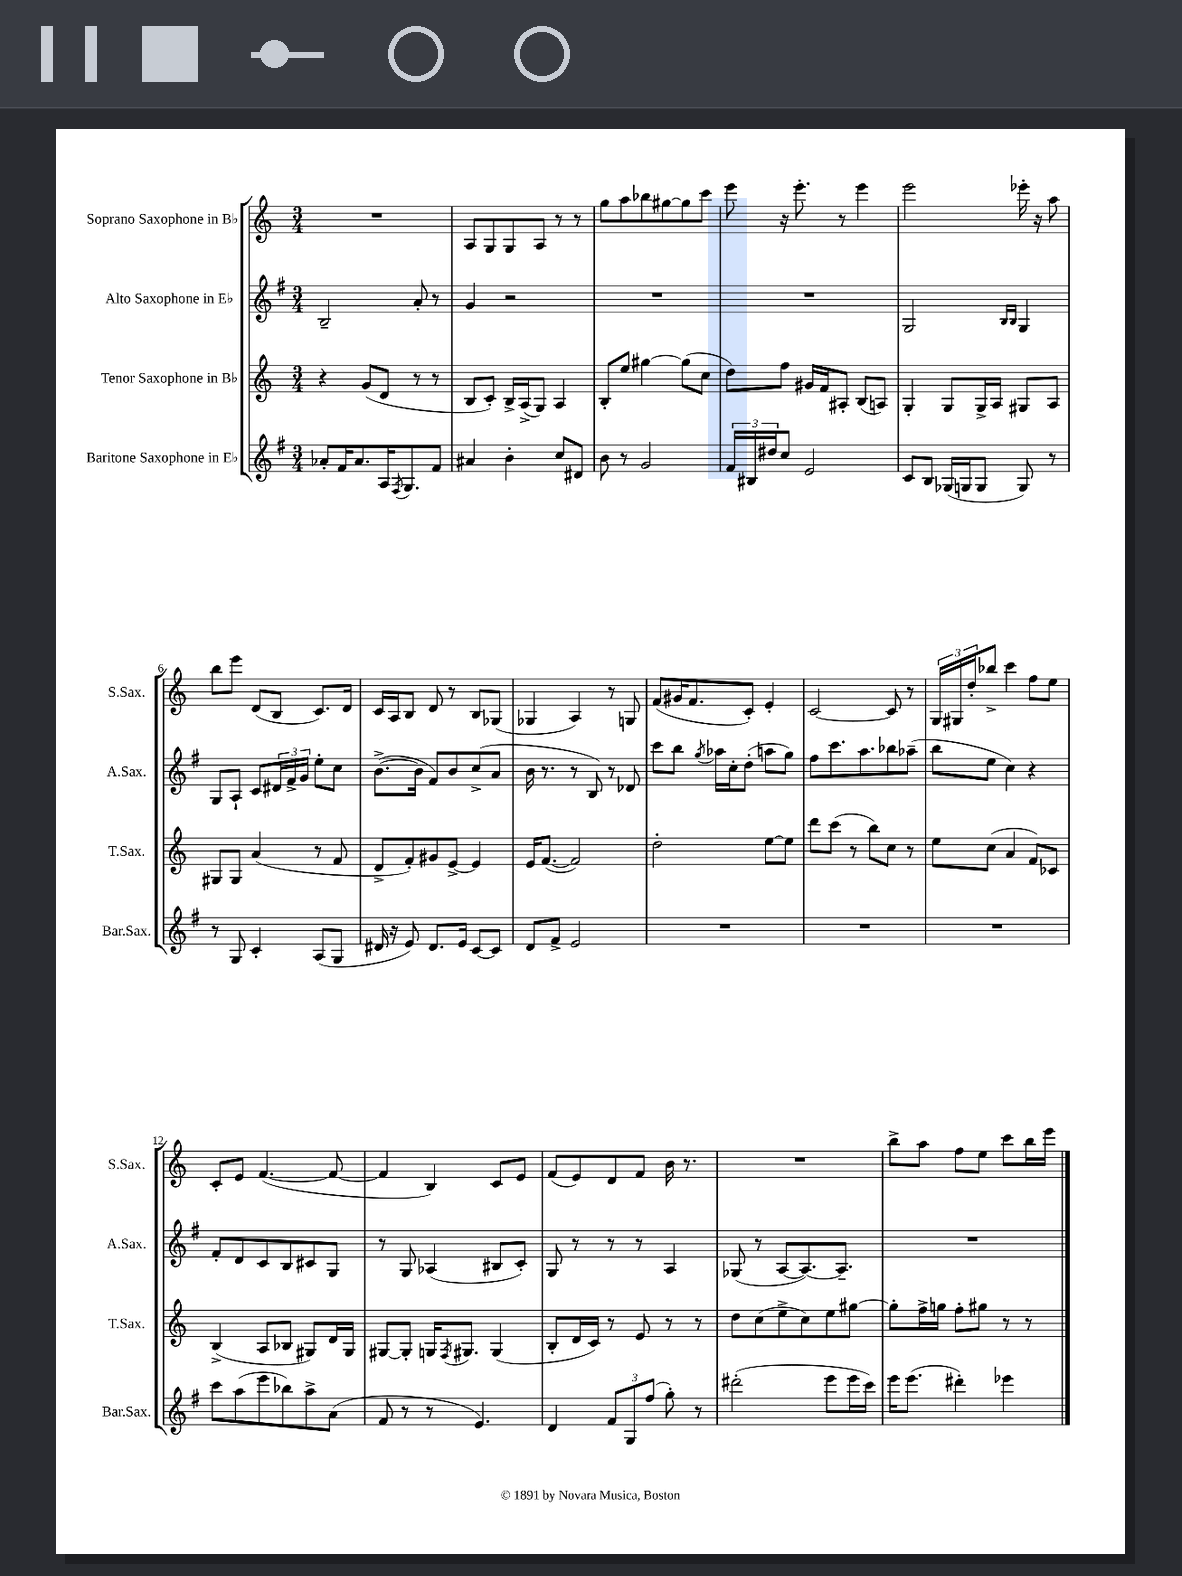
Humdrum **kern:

**kern	**kern	**kern	**kern
*staff4	*staff3	*staff2	*staff1
*clefG2	*clefG2	*clefG2	*clefG2
*k[f#]	*k[]	*k[f#]	*k[]
*M3/4	*M3/4	*M3/4	*M3/4
8a-'	4r	2B~	2.r
16f#	.	.	.
8.a-	.	.	.
.	(8g	.	.
16A	8d	.	.
8qF#	.	.	.
8.G	.	.	.
.	8r	8a'	.
8f#	8r	8r	.
=	=	=	=
4a#	8B	4g	8A
.	8c')	.	8G
4b'	16B^	2r	8G
.	(16A^	.	.
.	8G)	.	8A
8cc	4A	.	8r
8d#	.	.	8r
=	=	=	=
8b	8B'	2.r	8gg
8r	8ee	.	8aa
2g	[4gg#	.	8bb-
.	.	.	[8gg#
.	(8gg#]	.	8gg#]
.	8cc	.	8ccc
=	=	=	=
24f#	8dd)	2.r	8eee
24B#	.	.	.
24dd#	.	.	.
8cc	8ff	.	16r
.	.	.	8.eee'
2e	16g#	.	.
.	16f	.	.
.	8A#'	.	8r
.	(8B	.	4eee
.	8A)	.	.
=	=	=	=
8c	4G'	2G	2eee
8B	.	.	.
(16G-	8G	.	.
16G	.	.	.
8G	16G^	.	.
.	16A	.	.
.	.	16qqB	.
.	.	16qqB	.
8G)	8G#	4G	16eee-'
.	.	.	16r
8r	8A	.	8aa
=	=	=	=
8r	8G#	8G	8bb
8G	8G#	8A`	8eee
4c'	(4a	8c	(8d
.	.	24d#	8B
.	.	24f#^	.
.	.	24g	.
(8A	8r	8ee'	8.c)
8G	8f	8cc	.
.	.	.	16d
=	=	=	=
16d#	8d^	([8.b^	16c
16r	.	.	16A
8e)	8f')	.	8B
.	.	16b]	.
8.d#	8g#	8f#)	8d
.	[8e^	8b	8r
16e	.	.	.
[8c	4e]	(8cc^	8B
8c]	.	8a	(8G-
=	=	=	=
8d	16e	16b	4G-
.	([8.f	8.r	.
8f#^	.	.	.
2e	2f])	8r	4A)
.	.	8B)	.
.	.	8r	8r
.	.	8d-	8G
=	=	=	=
2.r	2dd'	8ccc	(8f
.	.	8bb	16g#
.	.	.	8.f
.	.	8qgg	.
.	.	16aa-	.
.	.	16cc'	.
.	.	(8dd'	8c')
.	[8ee	8aa	4e'
.	8ee]	8gg)	.
=	=	=	=
2.r	8ddd	8ff#	[2c
.	(8ccc	8.ccc	.
.	8r	.	.
.	.	8.aa	.
.	8bb)	.	.
.	8cc	8bb-	8c]
.	8r	(8aa-~	8r
=	=	=	=
2.r	8ee	8bb	24G
.	.	.	24G#
.	.	.	24dd'
.	(8cc	8ee	8bb-^
.	4a	4cc)	4ccc
.	8f)	4r	8ff
.	8c-	.	8ee
=	=	=	=
8ccc	(4B^	8f#'	8c'
(8aa	.	8d	8e
8eee	8A	8c	([4.f
8bb-)	8B-	8B	.
8aa^	8G#)	8c#	.
(8a	16d	8G	8f_
.	16G#	.	.
=	=	=	=
8f#	[8G#	8r	4f]
8r	8G#']	8G	.
8r	16G	(4A-	4B)
.	8qF	.	.
.	8.G#	.	.
4.e)	.	.	.
.	(4G#	8B#	8c
.	.	8c')	8e
=	=	=	=
4d	8B'	8G	(8f
.	16d	8r	8e)
.	16c)	.	.
12f#	8r	8r	8d
12G	.	.	.
.	8e	8r	8f
(12ff#	.	.	.
8gg')	8r	4A	16b
.	.	.	8.r
8r	8r	.	.
=	=	=	=
(2ddd#'	8dd	(8G-	2.r
.	(8cc	8r	.
.	8ee^	[8A	.
.	8cc)	8.A_)	.
8eee	8ee	.	.
.	.	8.A~]	.
16eee	[8gg#	.	.
16ccc)	.	.	.
=	=	=	=
16eee	8gg#']	2.r	8bb^
(8.eee	.	.	.
.	16ff^	.	8aa
.	16gg	.	.
4ddd#')	8ff'	.	8ff
.	8gg#	.	8ee
4eee-	8r	.	8ccc
.	8r	.	16bb
.	.	.	16eee
==	==	==	==
*-	*-	*-	*-
